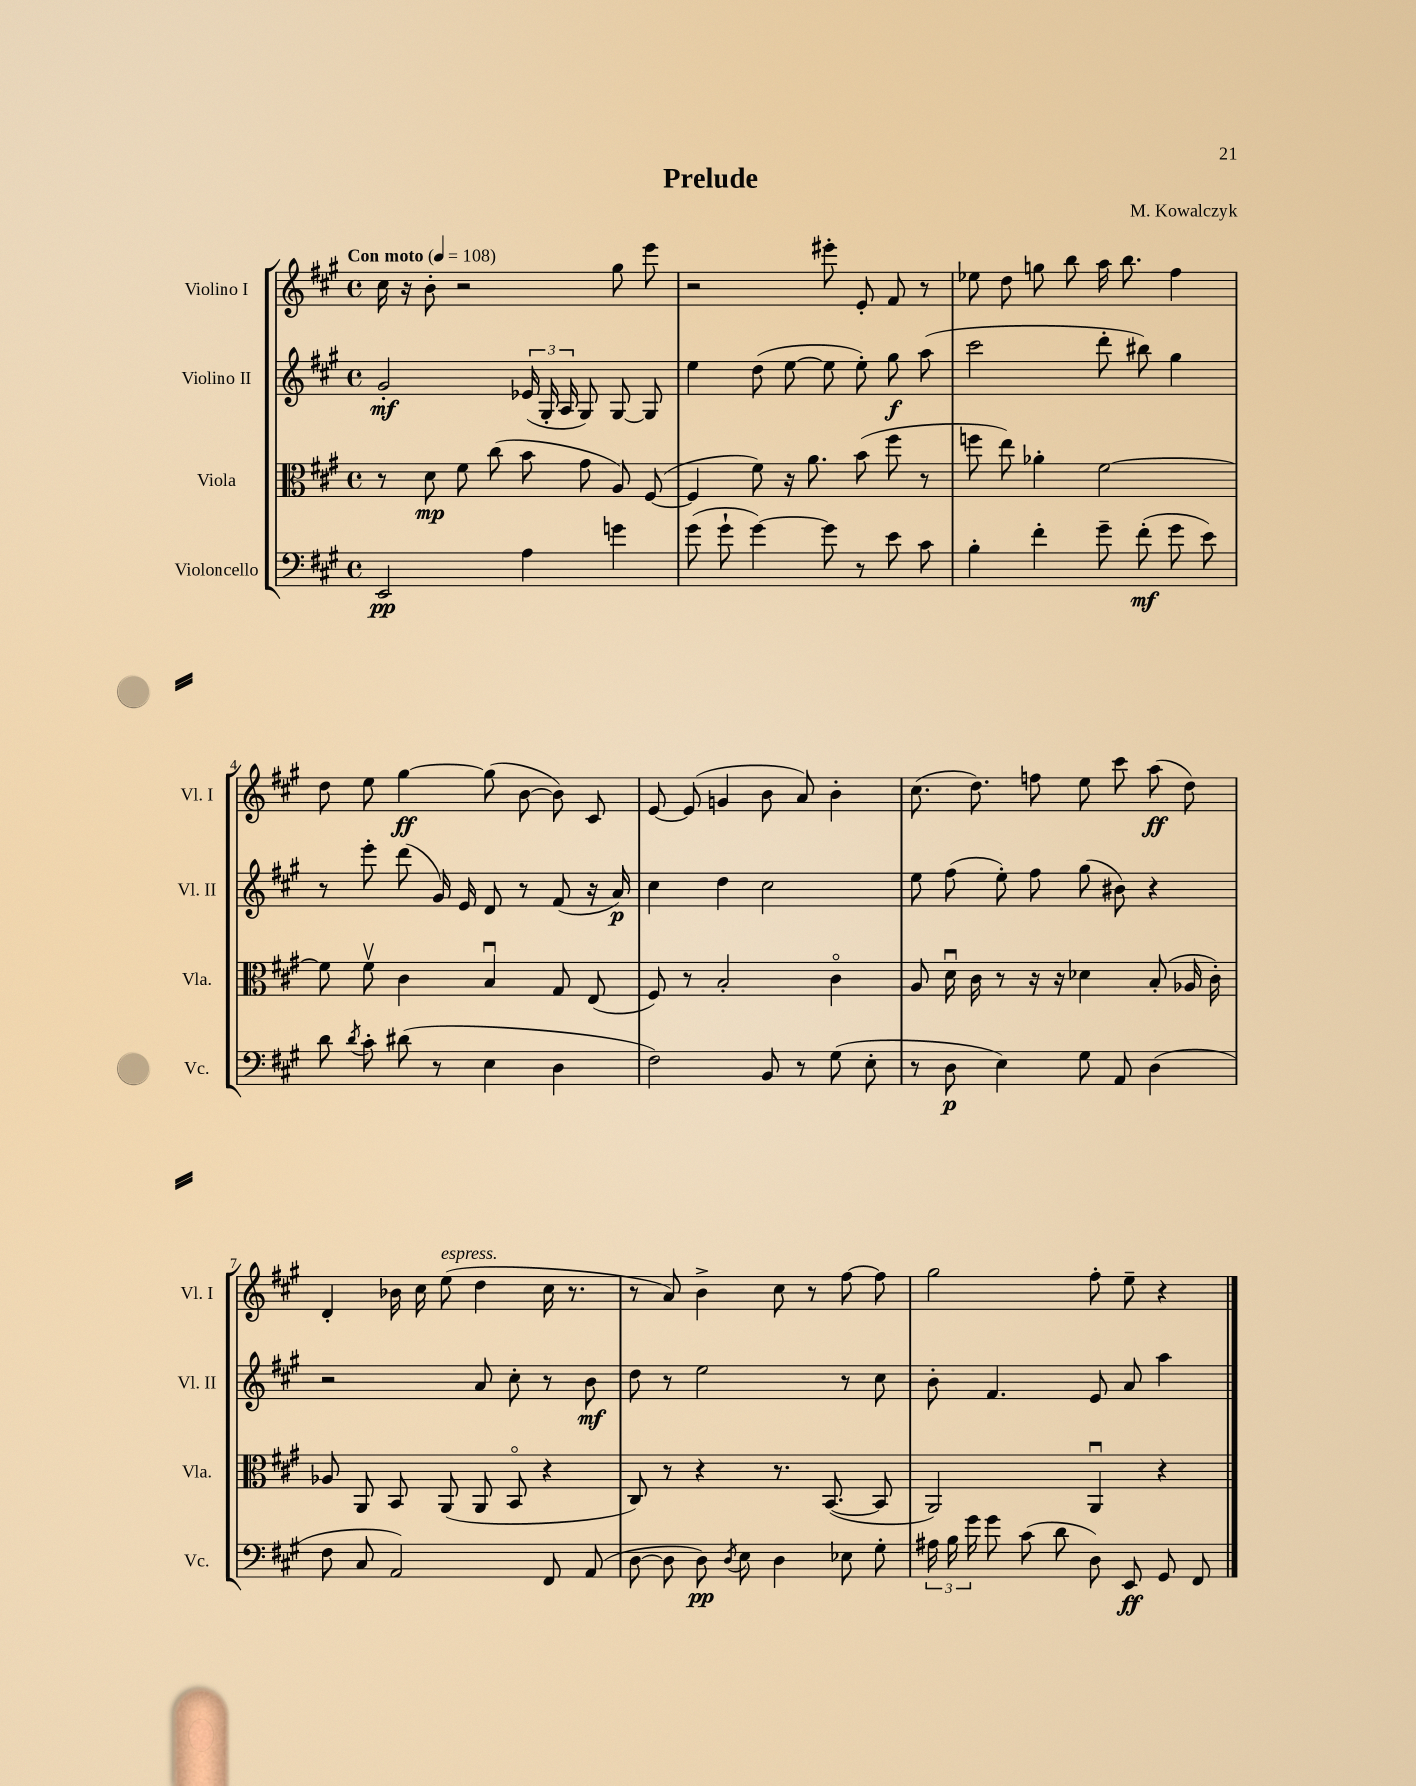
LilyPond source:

\header { title = "Prelude" composer = "M. Kowalczyk" }
<<
\new StaffGroup <<
\new Staff = "s0" \with { instrumentName = "Violino I" shortInstrumentName = "Vl. I" } {
    \clef treble \key a \major \defaultTimeSignature \time 4/4 \tempo "Con moto" 4 = 108
    \autoBeamOff cis''16 r16 b'8-. r2 gis''8 e'''8 |
    r2 eis'''8-. e'8-. fis'8 r8 |
    ees''8 d''8 g''8 b''8 a''16 b''8. fis''4 |
    d''8 e''8 gis''4~\ff gis''8( b'8~ b'8) cis'8 |
    e'8~ e'8( g'4 b'8 a'8) b'4-. |
    cis''8.( d''8.) f''8 e''8 cis'''8 a''8\ff( d''8) |
    d'4-. bes'16 cis''16 e''8^\markup { \italic "espress." }( d''4 cis''16 r8. |
    r8 a'8) b'4-> cis''8 r8 fis''8~ fis''8 |
    gis''2 fis''8-. e''8-- r4 \bar "|." |
}
\new Staff = "s1" \with { instrumentName = "Violino II" shortInstrumentName = "Vl. II" } {
    \clef treble \key a \major \defaultTimeSignature \time 4/4
    \autoBeamOff gis'2-.\mf \tuplet 3/2 { ees'16( gis16-. a16 } gis8) gis8~ gis8 |
    e''4 d''8( e''8~ e''8 e''8-.) gis''8\f a''8( |
    cis'''2 d'''8-. bis''8) gis''4 |
    r8 e'''8-. d'''8( gis'16) e'16 d'8 r8 fis'8( r16 a'16\p) |
    cis''4 d''4 cis''2 |
    e''8 fis''8( e''8-.) fis''8 gis''8( bis'8) r4 |
    r2 a'8 cis''8-. r8 b'8\mf |
    d''8 r8 e''2 r8 cis''8 |
    b'8-. fis'4. e'8 a'8 a''4 \bar "|." |
}
\new Staff = "s2" \with { instrumentName = "Viola" shortInstrumentName = "Vla." } {
    \clef alto \key a \major \defaultTimeSignature \time 4/4
    \autoBeamOff r8 d'8\mp fis'8 cis''8( b'8 gis'8 a8) fis8~( |
    fis4 fis'8) r16 a'8. b'8( fis''8 r8 |
    f''8 e''8) aes'4-. fis'2~ |
    fis'8 fis'8\upbow cis'4 b4\downbow gis8 e8( |
    fis8) r8 b2-. cis'4\flageolet |
    a8 d'16\downbow cis'16 r8 r16 r16 des'4 b8-.( aes16 cis'16-.) |
    aes8 a,8 b,8 a,8( a,8 b,8\flageolet r4 |
    cis8) r8 r4 r8. b,8.~( b,8 |
    a,2) a,4\downbow r4 \bar "|." |
}
\new Staff = "s3" \with { instrumentName = "Violoncello" shortInstrumentName = "Vc." } {
    \clef bass \key a \major \defaultTimeSignature \time 4/4
    \autoBeamOff e,2\pp a4 g'4 |
    gis'8( gis'8-! gis'4~) gis'8 r8 e'8 cis'8 |
    b4-. fis'4-. gis'8-- fis'8-.\mf( gis'8 e'8) |
    d'8 \acciaccatura { d'8 } cis'8-. dis'8( r8 e4 d4 |
    fis2) b,8 r8 gis8( e8-. |
    r8 d8\p e4) gis8 a,8 d4( |
    fis8 cis8 a,2) fis,8 a,8( |
    d8~ d8 d8\pp) \acciaccatura { d8 } e8 d4 ees8 gis8-. |
    \tuplet 3/2 { ais16 b16 gis'16 } gis'8 cis'8( d'8 d8) e,8\ff gis,8 fis,8 \bar "|." |
}
>>
>>
